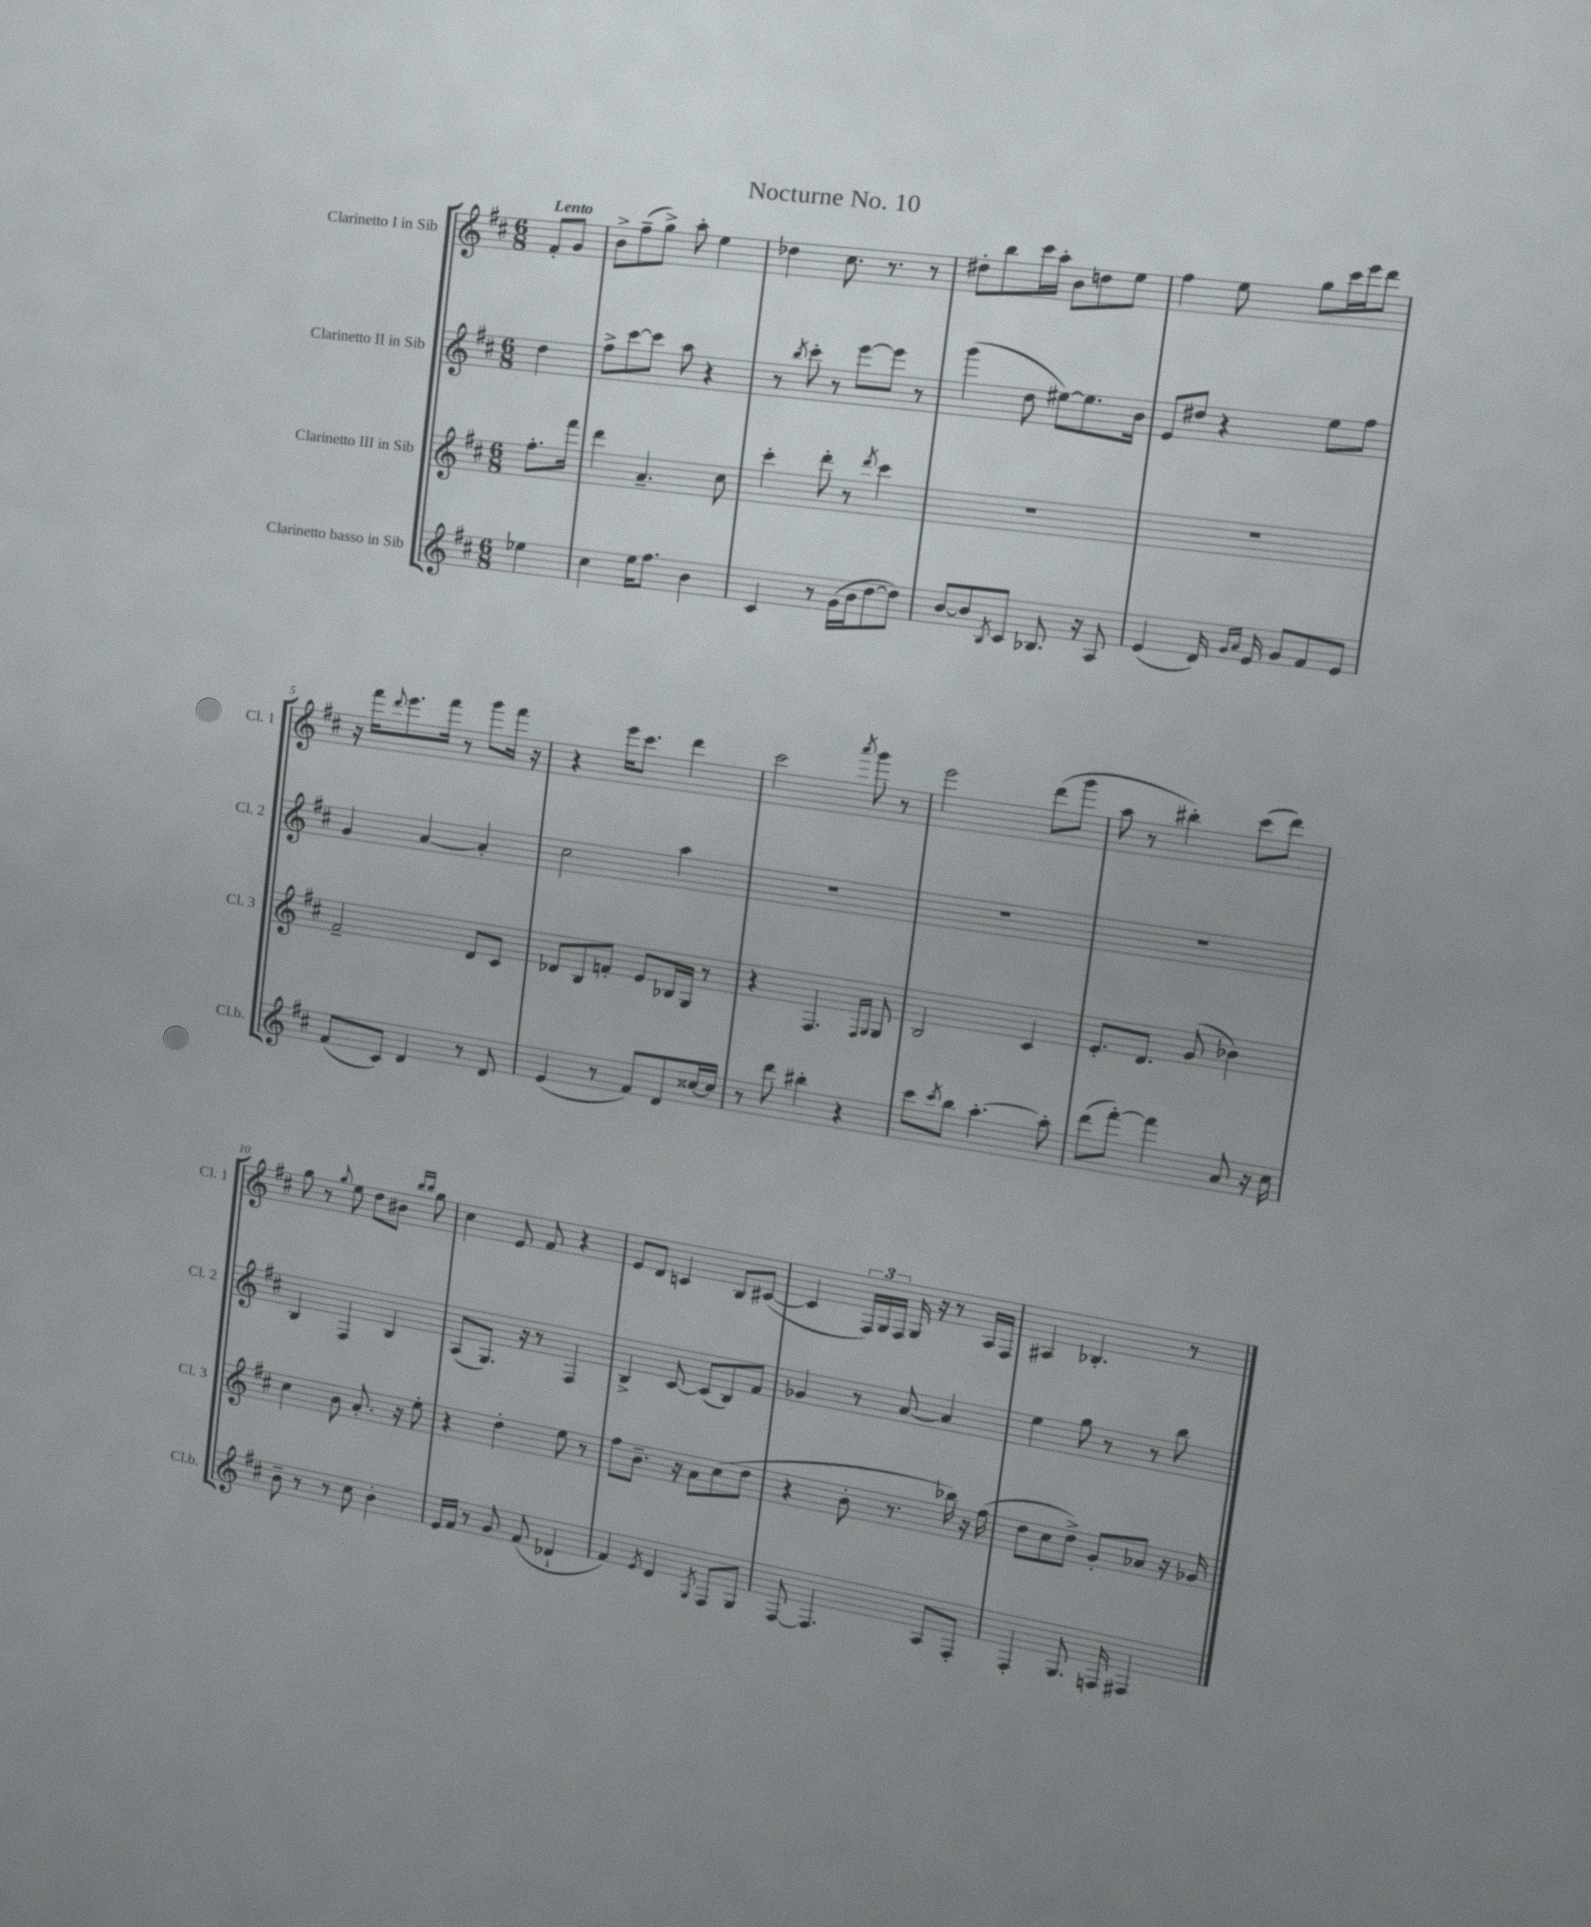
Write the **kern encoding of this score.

**kern	**kern	**kern	**kern
*part4	*part3	*part2	*part1
*staff4	*staff3	*staff2	*staff1
*I"Clarinetto basso in Sib	*I"Clarinetto III in Sib	*I"Clarinetto II in Sib	*I"Clarinetto I in Sib
*I'Cl.b.	*I'Cl. 3	*I'Cl. 2	*I'Cl. 1
*clefG2	*clefG2	*clefG2	*clefG2
*k[f#c#]	*k[f#c#]	*k[f#c#]	*k[f#c#]
*M6/8	*M6/8	*M6/8	*M6/8
=	=	=	=
!	!	!	!LO:TX:a:B:t=Lento
4ee-X\	8.ff#'\L	4dd\	8f#'/L
.	.	.	8g/J
.	16fff#\Jk	.	.
=1	=1	=1	=1
4cc#\	4ddd\	8ff#^\L	8b^\L
.	.	[8ccc#\	(8ff#~\
16ee\KL	4.a~/	8ccc#\J]	8gg^\J)
8.ff#\J	.	.	.
.	.	8aa\	8aa'\
4b\	.	4r	4ee\
.	8cc#\	.	.
=2	=2	=2	=2
4c#/	4ccc#'\	8r	4dd-X\
.	.	8qbb/	.
.	.	8ccc#'\	.
8r	8ddd'\	8r	8.cc#\
(16g\LL	8r	[8eee\L	.
16b\J	.	.	8.r
.	8qddd/	.	.
[8dd\	4ccc#\	8eee\J]	.
8dd\J])	.	8r	8r
=3	=3	=3	=3
[8b/L	2.r	(4ggg\	8dd#X'\L
8b/]	.	.	8bb\
8qB/	.	.	.
8c#/J	.	8dd\	16ccc#\L
.	.	.	16aa'\JJ
8.B-X/	.	[8ee#X\L)	8b\L
.	.	8.ee#\]	8ddn\
16r	.	.	.
8A/	.	.	8ee\J
.	.	16b\Jk	.
=4	=4	=4	=4
(4e/	2.r	8e/L	4ff#\
.	.	8dd#X/J	.
16d/)	.	4r	8ee\
16qqg/LL	.	.	.
16qqa/JJ	.	.	.
16e/	.	.	.
8g/L	.	.	8gg\L
8f#/	.	8ee\L	16ccc#\L
.	.	.	16eee\J
8e/J	.	8ff#\J	8ddd\J
!!LO:LB:g=z
=5	=5	=5	=5
(8f#/L	2f#~/	4g/	16r
.	.	.	16fff#\KL
.	.	.	8qqddd/
8c#/J)	.	.	8.eee\
4d/	.	[4a/	.
.	.	.	16fff#\Jk
.	.	.	8r
8r	8d/L	4a'/]	8ggg\L
8d/	8c#/J	.	16fff#\Jk
.	.	.	16r
=6	=6	=6	=6
(4e/	8d-X/L	2cc#\	4r
.	8B/	.	.
8r	8fn'/J	.	16eee\KL
.	.	.	8.ccc#\J
8f#/L)	8e/L	.	.
8d/	16B-X/L	4aa\	4ddd\
.	16G/JJ	.	.
[16cc##X/L	8r	.	.
16cc##/JJ]	.	.	.
=7	=7	=7	=7
8r	4r	2.r	2ccc#\
8ddd\	.	.	.
4bb#X'\	4.F#/	.	.
.	.	.	8qaaa/
4r	.	.	8ggg\
.	16qqF#/LL	.	.
.	16qqG/JJ	.	.
.	8G/	.	8r
=8	=8	=8	=8
8ccc#\L	2B/	2.r	2eee\
8qccc#/	.	.	.
8bb\J	.	.	.
[4.aa'\	.	.	.
.	4c#/	.	(8ddd\L
8aa'\]	.	.	8ggg\J
=9	=9	=9	=9
(8ddd\L	8.e'/L	2.r	8aa\
[8fff#'\J)	.	.	8r
.	8.d/J	.	.
4fff#\]	.	.	4bb#X'\)
.	(8g/	.	.
8a/	4b-X\)	.	(8ccc#\L
16r	.	.	8ddd\J)
16cc#\	.	.	.
!!LO:LB:g=z
=10	=10	=10	=10
8b~\	4cc#\	4B/	8gg\
8r	.	.	8r
.	.	.	8qqgg/
8r	8b\	4F#/	8ee\
8cc#\	8.a'/	.	8dd\L
4b'\	.	4B/	8b#X\J
.	16r	.	.
.	.	.	16qqbb/LL
.	.	.	16qqbb/JJ
.	8ee'\	.	8gg\
=11	=11	=11	=11
16e/LL	4r	(8A/L	4cc#\
16f#/JJ	.	.	.
8r	.	8.G/J)	.
8g/	4dd'\	.	8e/
.	.	16r	.
(8f#/	.	8r	8f#/
4d-X`/	8ee\	4F#/	4r
.	8r	.	.
=12	=12	=12	=12
4f#/)	8ff#\L	4B^/	8e/L
.	8.b~\J	.	8d/J
8qe/	.	.	.
4d/	.	[8c#/	4cn/
.	16r	.	.
.	8a\L	(8c#/L]	.
8qG/	.	.	.
8F#/L	(8cc#\	8B/)	8B/L
8G/J	8dd\J	8f#/J	([8c#X/J
=13	=13	=13	=13
[8F#/	4r	4g-X/	4c#/]
4.F#/]	.	.	.
.	8b'\	8r	24F#/LL)
.	.	.	24G/
.	.	.	24F#/JJ
.	8.r	[8a/	16G/
.	.	.	16r
8A/L	.	4a/]	8r
.	16bb-X\)	.	.
8F#'/J	16r	.	16A/LL
.	(16ff#\	.	16F#/JJ
=14	=14	=14	=14
4F#'/	8dd\L	4ee\	4A#X/
.	8cc#\	.	.
8.G/	8dd^\J)	8gg\	4.B-X'/
.	8g'/L	8r	.
16Fn/	.	.	.
4F#X/	8a-X/J	8r	.
.	16r	8bb\	8r
.	16g-X/	.	.
==	==	==	==
*-	*-	*-	*-
